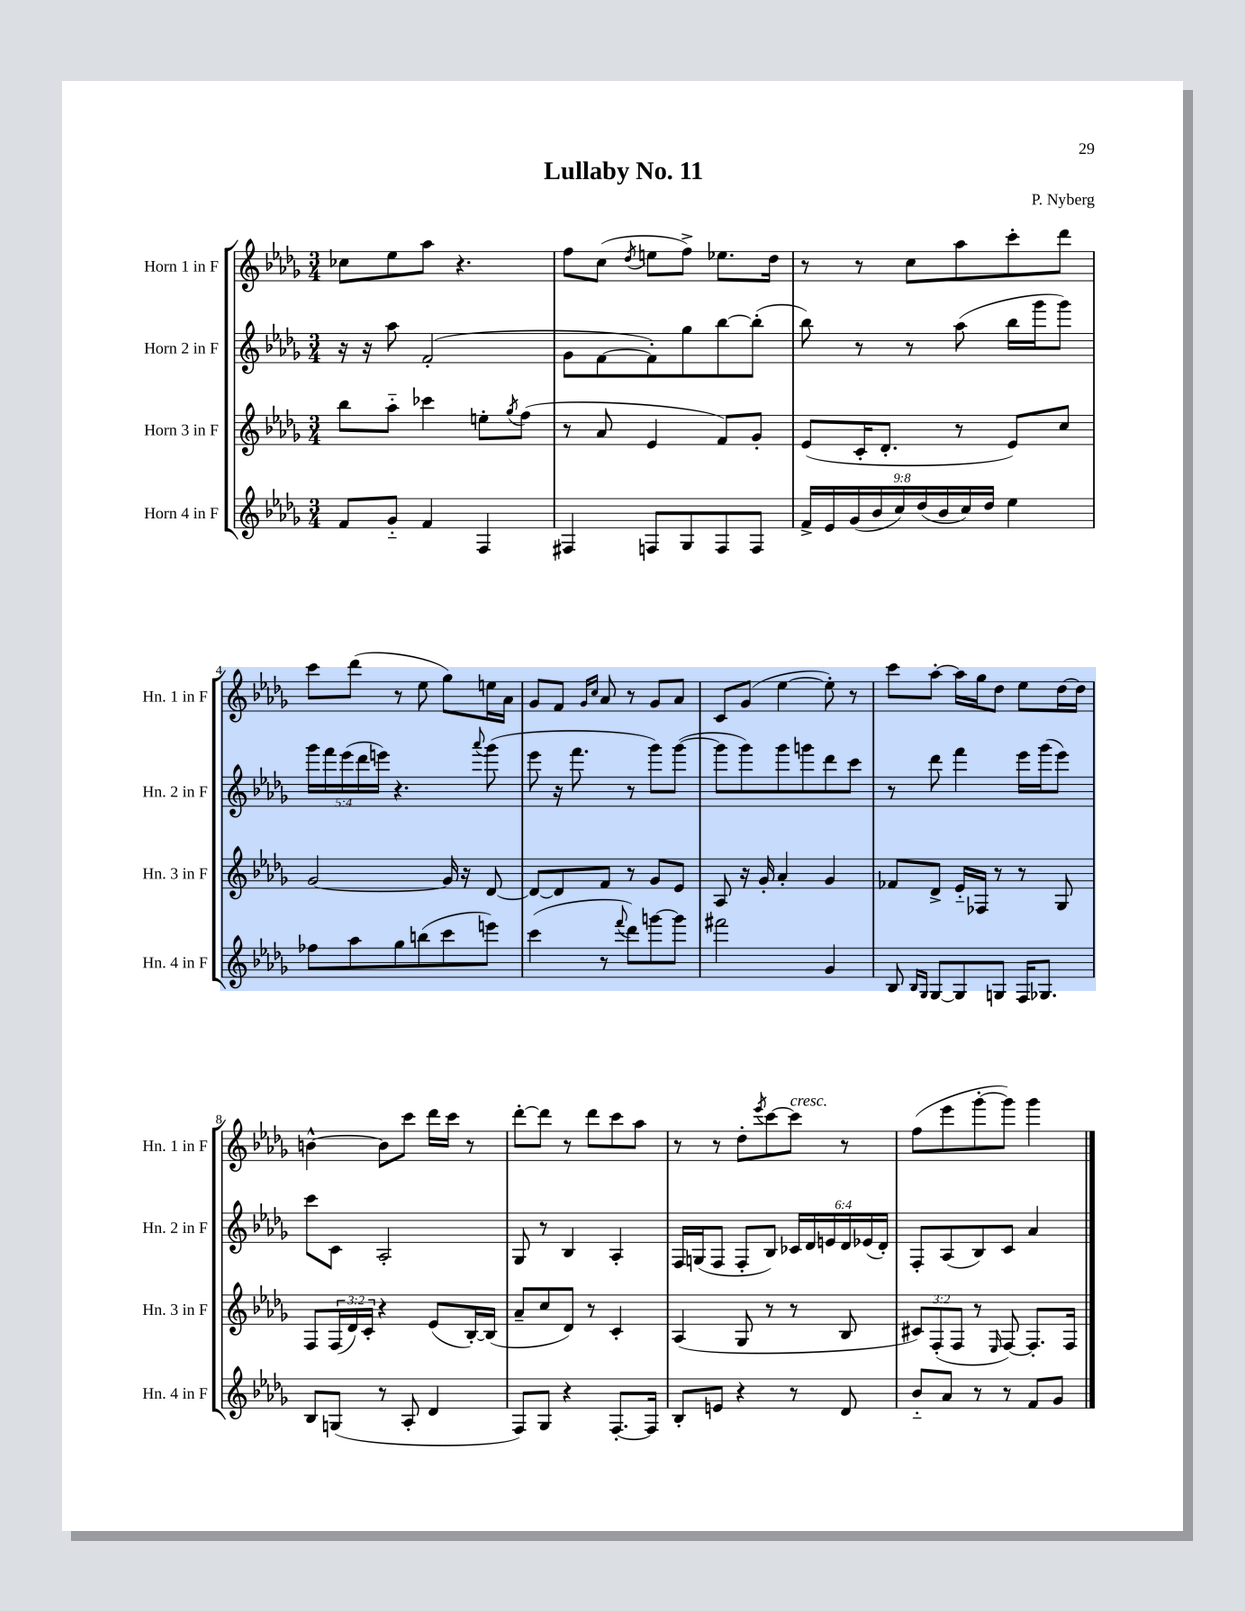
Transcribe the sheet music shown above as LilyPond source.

\header { title = "Lullaby No. 11" composer = "P. Nyberg" }
<<
\new StaffGroup <<
\new Staff = "s0" \with { instrumentName = "Horn 1 in F" shortInstrumentName = "Hn. 1 in F" } {
    \clef treble \key des \major \numericTimeSignature \time 3/4
    ces''8 ees''8 aes''8 r4. |
    f''8 c''8( \acciaccatura { des''8 } e''8 f''8->) ees''8. des''16 |
    r8 r8 c''8 aes''8 c'''8-. des'''8 |
    c'''8 des'''8( r8 ees''8 ges''8) e''16 aes'16 |
    ges'8 f'8 \grace { ges'16 c''16 } aes'8 r8 ges'8 aes'8 |
    c'8 ges'8( ees''4~ ees''8-.) r8 |
    c'''8 aes''8~-. aes''16 ges''16 des''8 ees''8 des''16~ des''16 |
    b'4~-^ b'8 c'''8 des'''16 c'''16 r8 |
    des'''8~-. des'''8 r8 des'''8 c'''8 aes''8 |
    r8 r8 des''8-. \acciaccatura { ees'''8 } c'''8~ c'''8^\markup { \italic "cresc." } r8 |
    f''8( ees'''8 ges'''8~-. ges'''8) ges'''4 \bar "|." |
}
\new Staff = "s1" \with { instrumentName = "Horn 2 in F" shortInstrumentName = "Hn. 2 in F" } {
    \clef treble \key des \major \numericTimeSignature \time 3/4 \override Staff.TupletNumber.text = #tuplet-number::calc-fraction-text
    r16 r16 aes''8 f'2-.( |
    ges'8 f'8~ f'8-.) ges''8 bes''8~ bes''8-.( |
    bes''8) r8 r8 aes''8( bes''16 ges'''16 ges'''8) |
    \tuplet 5/4 { ges'''16 f'''16 ees'''16( des'''16 e'''16) } r4. \appoggiatura { aes'''8 } ges'''8( |
    ees'''8 r16 f'''8. r8 ges'''8) ges'''8~( |
    ges'''8 ges'''8) ges'''8 g'''8 des'''8 c'''8 |
    r8 des'''8 f'''4 ees'''16 ges'''16( ees'''8) |
    c'''8 c'8 aes2-. |
    ges8 r8 bes4 aes4-. |
    f16 g16( f8 f8-. bes8) \tuplet 6/4 { ces'16 des'16 e'16 des'16 ees'16( des'16-.) } |
    f8-. aes8( bes8) c'8 aes'4 \bar "|." |
}
\new Staff = "s2" \with { instrumentName = "Horn 3 in F" shortInstrumentName = "Hn. 3 in F" } {
    \clef treble \key des \major \numericTimeSignature \time 3/4 \override Staff.TupletNumber.text = #tuplet-number::calc-fraction-text
    bes''8 aes''8-_ ces'''4 e''8-. \acciaccatura { ges''8 } f''8( |
    r8 aes'8 ees'4 f'8) ges'8-. |
    ees'8( c'16-. des'8.-. r8 ees'8) c''8 |
    ges'2~ ges'16 r16 des'8~ |
    des'8~ des'8 f'8 r8 ges'8 ees'8 |
    aes8 r16 ges'16-. aes'4-. ges'4 |
    fes'8 des'8-> ees'16-_ fes16 r8 r8 ges8 |
    f8 \tuplet 3/2 { f16( des'16) c'16-. } r4 ees'8( bes16~-.) bes16( |
    aes'8-- c''8 des'8) r8 c'4-. |
    aes4( ges8 r8 r8 bes8 |
    \tuplet 3/2 { cis'8) f8-.( f8 } r8 \grace { ees16 } f8~) f8.-. f16 \bar "|." |
}
\new Staff = "s3" \with { instrumentName = "Horn 4 in F" shortInstrumentName = "Hn. 4 in F" } {
    \clef treble \key des \major \numericTimeSignature \time 3/4 \override Staff.TupletNumber.text = #tuplet-number::calc-fraction-text
    f'8 ges'8-_ f'4 f4 |
    fis4 f8 ges8 f8 f8 |
    \tuplet 9/8 { f'16-> ees'16 ges'16( bes'16 c''16) des''16( bes'16 c''16) des''16 } ees''4 |
    fes''8 aes''8 ges''8 b''8( c'''8 e'''8) |
    c'''4( r8 \appoggiatura { f'''8 } des'''8) g'''8~ g'''8 |
    fis'''2 ges'4 |
    bes8 \grace { bes16 ges16 } ges8~ ges8 g8 f16 ges8. |
    bes8 g8( r8 aes8-. des'4 |
    f8) ges8 r4 f8.~-. f16 |
    bes8-. e'8 r4 r8 des'8 |
    bes'8-_ aes'8 r8 r8 f'8 ges'8 \bar "|." |
}
>>
>>
